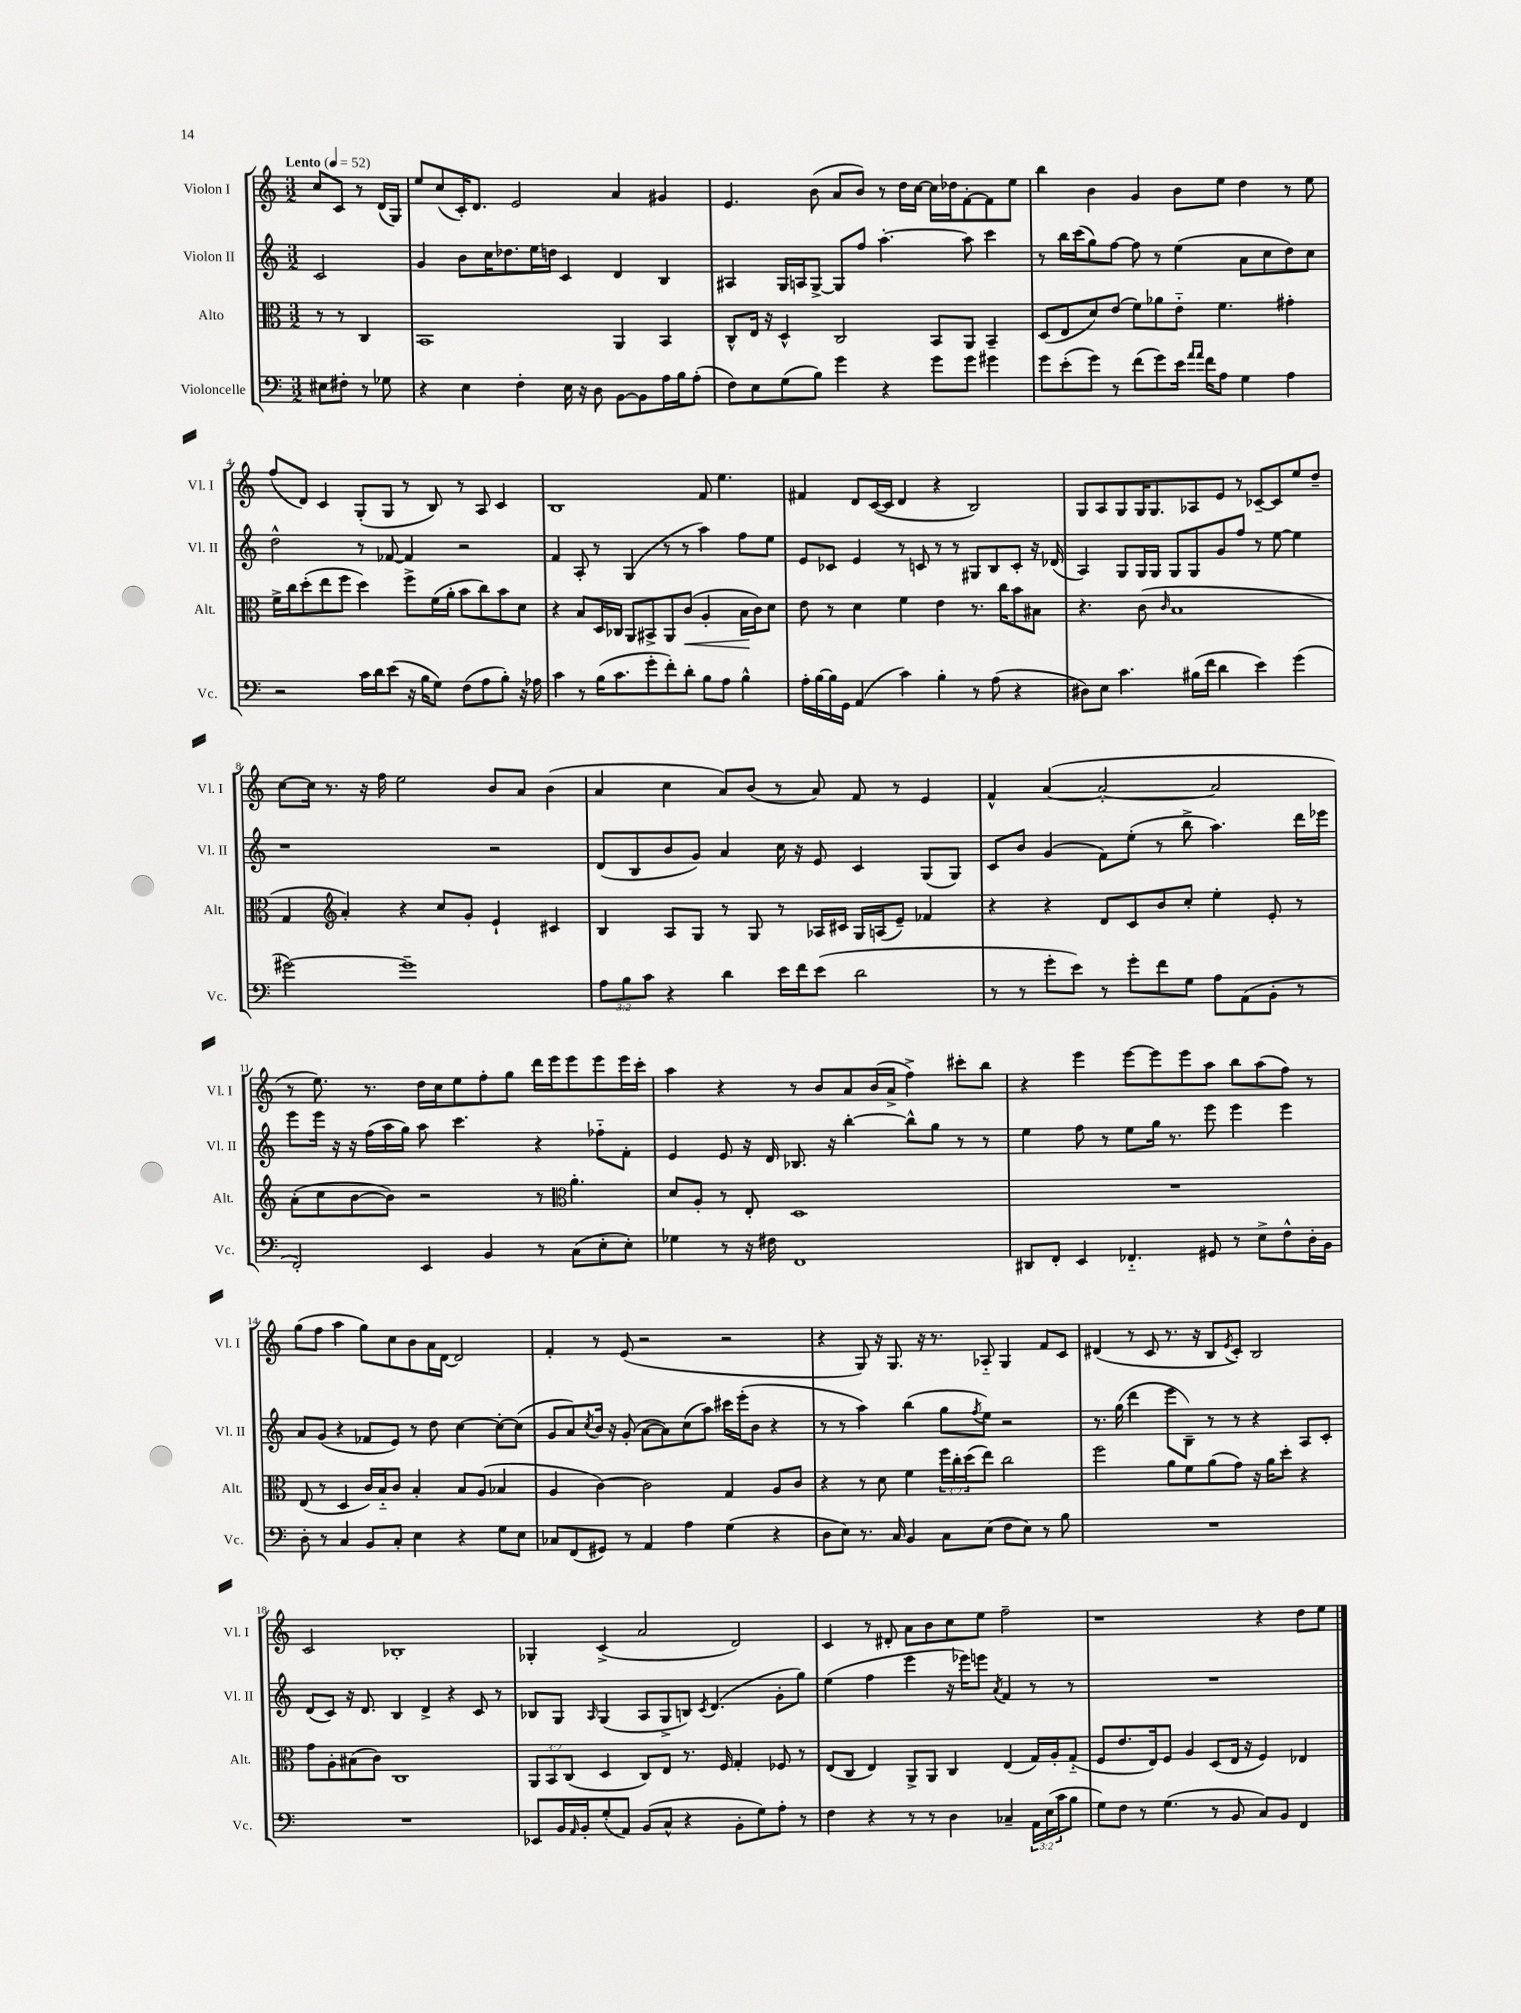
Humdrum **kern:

**kern	**kern	**kern	**kern
*staff4	*staff3	*staff2	*staff1
*clefF4	*clefC3	*clefG2	*clefG2
*k[]	*k[]	*k[]	*k[]
*M3/2	*M3/2	*M3/2	*M3/2
*MM52	*MM52	*MM52	*MM52
8E#\L	8r	2c/	8cc/L
8F#'\J	8r	.	8c/J
8r	4C/	.	8r
8G-\	.	.	(16d/LL
.	.	.	16G/JJ)
=	=	=	=
4r	1BB	4g/	8ee/L
.	.	.	(8cc/
4E\	.	8b\L	16c'/K)
.	.	.	8.d/J
.	.	16cc\K	.
.	.	8.dd-\	.
4F'\	.	.	2e/
.	.	16ee\L	.
.	.	16dd\JJ	.
16E\	.	4c/	.
16r	.	.	.
8D\	.	.	.
[8BB\L	4AA/	4d/	4a/
8BB\]	.	.	.
16A\L	4BB/	4B/	4g#/
16B\J	.	.	.
(8A'\J	.	.	.
=	=	=	=
8F\L)	8C^^/L	4A#/	4.e/
8E\	16E/Jk	.	.
.	16r	.	.
(8G\	4D^^/	16G/LL	.
.	.	16A/J	.
8B\J)	.	[8G^/J	(8b\
4g\	2C/	8G/]L	8a/L
.	.	8ff/J	8b/J)
4r	.	[4.aa'\	8r
.	.	.	16dd\LL
.	.	.	[16cc\JJ
8g\L	8BB/L	.	16cc\]LL
.	.	.	16dd-\J
8g\J	8AA/J	8aa\]	[8f'\
4g#\	4BB~/	4ccc\	8f\]
.	.	.	8ee\J
=	=	=	=
8g\L	(8D/L	8r	4bb\
(8e'\	8E/	16bb\LL	.
.	.	(16ccc\J	.
8g\J)	8d/)	8gg\)	4b\
8r	(8e/J	[8ff\J	.
(8f\L	8f\L)	8ff\]	4g/
8g\)	8a-\	8r	.
16e\Jk	8e'~\J	(4ee\	8b\L
16qqa/LL	.	.	.
16qqa/JJ	.	.	.
16f\LK	.	.	.
8A\J	4.f\	.	8ee\J
4G\	.	8a\L	4dd\
.	.	8cc\	.
4A\	4g#'\	8dd\)	8r
.	.	8cc\J	8ee\
=	=	=	=
2r	16f^\LL	2dd^^\	(8ff/L
.	16cc\J	.	.
.	(8dd'\	.	8d/J)
.	8ee\	.	4c/
.	8ff\J	.	.
16c\LL	4dd\)	8r	(8G'/L
16d\J	.	.	.
(8e\J	.	[8f-/	8G/J
16r	8ff^\L	4f-/]	8r
16B\LK	.	.	.
8G\J)	(16f\L	.	8B/)
.	16a'\JJ	.	.
(8F\L	8b\L	2r	8r
8A\	8cc\)	.	8A/
8B'\J)	8b\	.	4c/
16r	8d\J	.	.
16A-\	.	.	.
=	=	=	=
4c\	4r	4f/	1B
8r	8B/L	8A'/	.
(16B\LK	16D/L	8r	.
8.c\	16C-/JJ	.	.
.	8AA/L	(4G/	.
8g'\	8BB#^/	.	.
8f'\)	8AA/	8r	.
8d'\J	(8c/J	8r	.
8B\L	4A'/	4aa\)	8f/
8A\J	.	.	4.ee\
4B^^\	16B\LL	8ff\L	.
.	16c\J)	.	.
.	8d\J	8ee\J	.
=	=	=	=
16A'\LL	8e\	8e/L	4f#/
[16B\	.	.	.
16B\]	8r	8c-/J	.
16GG\JJ	.	.	.
(4AA/	4d\	4e/	8d/L
.	.	.	([16c/L
.	.	.	16c/]JJ
4c\)	4f\	8r	4d/
.	.	8c/	.
4B'\	4e\	8r	4r
.	.	8r	.
8r	8.r	8G#/L	2B/)
(8A\	.	8B/	.
.	16cc\LK	.	.
4r	8b\	8c'/J	.
.	8B#\J	16r	.
.	.	(16d-/	.
=	=	=	=
8D#\L)	4.r	4A/)	8G/L
8E\J	.	.	8A/
4.c\	.	8G/L	8G/
.	(8c\	16G/L	16G/K
.	.	16G/JJ	8.G/
.	16qqc/	.	.
.	1B	8G/L	.
(16B#\LL	.	8G/	8A-/
16f\JJ	.	.	.
4d\	.	8g/	8e/J
.	.	8ff/J	8r
4e\)	.	8r	[8c-~/L
.	.	[8ee\	8c-/]
(4g\	.	4ee\]	8ee/
.	.	.	8dd~/J
=	=	=	=
[2g#\)	4G/	1r	[8cc\L
.	.	.	16cc\]Jk
.	.	.	8.r
*	*clefG2	*	*
.	4a'/)	.	.
.	.	.	16r
.	.	.	16ff\
1g#~]	4r	.	2ee\
.	8cc/L	.	.
.	8g'/J	.	.
.	4e`/	2r	8b/L
.	.	.	8a/J
.	4c#/	.	(4b\
=	=	=	=
12A\L	4B/	(8d/L	4a/
12B\	.	.	.
.	.	8B/	.
12c\J	.	.	.
4r	8A/L	8b/	4cc\
.	8G/J	8g/J)	.
4d\	8r	4a/	8a/L)
.	8G/	.	(8b/J
16e\LL	8r	16cc\	8r
16f\J	.	16r	.
(8e\J	16A-/LL	8e/	8a/)
.	16c#/JJ	.	.
2d\	16G/LL	4c/	8f/
.	(16A/J	.	.
.	8e~/J)	.	8r
.	4f-/	(8G/L	4e/
.	.	8G/J)	.
=	=	=	=
8r	4r	8c/L	4f^^/
8r	.	8b/J	.
8g'\L	4r	(4g/	([4a/
8e\J)	.	.	.
8r	8d/L	8f\L)	2a'/_
8g'\L	8c/	(8ee'\J	.
8f\	8b/	8r	.
8G\J	8cc'/J	8bb^\	.
8A\L	4ee'\	4.aa\)	2a/]
(8AA\	.	.	.
8BB'\J	8e'/	.	.
8r	8r	16ddd\LL	.
.	.	16eee-\JJ	.
=	=	=	=
2FF'/)	(8a'\L	8eee\L	8r
.	8cc\	16eee\Jk	8.ee\)
.	.	16r	.
.	[8b\	16r	.
.	.	(16ff\LL	8.r
.	8b\]J)	16aa\	.
.	.	16gg\JJ)	.
4EE/	2r	8aa\	16dd\LL
.	.	.	16cc\J
.	.	4.ccc\	8ee\
4BB/	.	.	8ff'\
.	.	.	8gg\J
8r	8r	4r	16ddd\LL
.	.	.	16eee\J
*	*clefC3	*	*
(8C\L	4.a'\	.	8eee\
8E'\	.	8ff-'~\L	8eee\
8E'\J)	.	8f'\J	16eee\L
.	.	.	16ccc'\JJ
=	=	=	=
4G-\	8d/L	4e/	4aa\
.	8A'/J	.	.
8r	8r	8e/	4r
16r	8E'/	16r	.
16F#\	.	16d/	.
1FF	1D	8.B-/	8r
.	.	.	8b/L
.	.	16r	.
.	.	[4bb'\	8a/
.	.	.	(16b/L
.	.	.	16a^/JJ
.	.	8bb^^\]L	4ff^\)
.	.	8gg\J	.
.	.	8r	8ccc#'\L
.	.	8r	8bb\J
=	=	=	=
8DD#/L	1.r	4ee\	4r
8FF'/J	.	.	.
4EE/	.	8ff\	4eee\
.	.	8r	.
4.FF-'~/	.	8ee\L	[8eee\L
.	.	16gg\Jk	8eee\]
.	.	8.r	.
.	.	.	8eee\
8GG#/	.	8eee\	8aa\J
8r	.	4eee\	8bb\L
8E^\L	.	.	(8aa\
8F^^\	.	4eee\	8ff\J)
16D'\L	.	.	8r
16BB\JJ	.	.	.
=	=	=	=
8D'\	(8E/	8a/L	(8gg\L
8r	8r	(8g/J	8ff\J
4C/	4D/	4r	4aa\
8BB/L	16c/LL)	8f-/L	8gg\L)
.	16B'~/J	.	.
8C'/J	8c/J	8e/J)	8cc\
4E\	4B'/	8r	8b\
.	.	8dd\	16a\L
.	.	.	[16d\JJ
4r	8B/L	[4cc\	2d/]
.	(8A/J	.	.
8G\L	4B-/	8cc'\_L	.
8E\J	.	(8cc\]J	.
=	=	=	=
8C-/L	4A/	8g/L	4f'/
(8FF/	.	8a/)	.
.	.	8qcc/	.
8GG#/J)	[4c\)	16b/Jk	8r
.	.	16r	.
8r	.	(8g'/	(8e/
4AA/	2c\]	[8a\L	2r
.	.	8a\])	.
4A\	.	(8cc\	.
.	.	8aa\J)	.
(4G\	4G/	16ccc#\LL	2r
.	.	(16eee'\J	.
.	.	8b\J	.
4r	8A/L	4r	.
.	8c/J	.	.
=	=	=	=
8D\L	4r	8r	4r
8E\J)	.	8r	.
8.r	8r	4aa\)	8G/)
.	8d\	.	16r
16C/	.	.	8.G/
4BB/	4f\	(4bb\	.
.	.	.	16r
.	.	.	8.r
8C\L	24ff\LL	8gg\L	.
.	24cc'\	.	.
.	(24dd\J	.	.
.	.	8qff/	.
(8E\J	8ee\J)	8ee\J)	8A-'~/
8F\L	2cc\	2r	4G/
8E\J)	.	.	.
8r	.	.	8f/L
8B\	.	.	8c/J
=	=	=	=
1.r	2ff\	8.r	(4d#/
.	.	(16gg\	.
.	.	4ddd\	8r
.	.	.	8c/
.	8a\L	8eee\L	8.r
.	8f\	8B~\J)	.
.	.	.	16r
.	(8a\	8r	8B/L
.	.	.	8qe/
.	8g\J)	8r	8c'/J)
.	16r	4r	2B/
.	16a\LK	.	.
.	8dd'\J	.	.
.	4r	8A/L	.
.	.	8c'/J	.
=	=	=	=
1.r	8g\L	(8d/L	2c/
.	8A'\	8c/J)	.
.	(8B#\	16r	.
.	.	8.d/	.
.	8c\J)	.	.
.	1C	4B/	1B-'
.	.	4d^/	.
.	.	4r	.
.	.	8c/	.
.	.	8r	.
=	=	=	=
8EE-/L	12AA/L	8B-/L	4G-'/
.	12BB/	.	.
16BB/L	.	8G/J	.
.	(12C/J	.	.
16qqAA/	.	.	.
16BB'/J	.	.	.
.	.	16qqA/	.
(8G'/	4D/	(4G/	(4c^/
8AA/J)	.	.	.
(8BB/L	8C/L)	8A/L	2a/
8C^^/J	8E/J	8G^/	.
4r	8.r	8B/J)	.
.	.	8qc/	.
.	.	(4.d/	.
.	16F/	.	.
8BB'\L	4G'/	.	2d/)
8G\)	.	.	.
8A'\J	8F-/	8g'\L	.
8r	8r	8gg\J)	.
=	=	=	=
4F\	(8E/L	(4ee\	4c/
.	8C/J	.	.
4r	4E/)	4ff\	8r
.	.	.	8d#'/
8r	8AA^/L	4eee\	8a\L
8r	8AA/J	.	8b\
4D\	4C/	16r	8cc\
.	.	16eee-\LK)	.
.	.	8eee\J	8ee\J
.	.	8qa/	.
4C-~/	(4E/	4f/	2ff~\
24AA\LL	16G/LL)	8r	.
(24E\	.	.	.
.	16A'/J	.	.
24c\J	.	.	.
8B\J	(8G'~/J	8r	.
=	=	=	=
8G\L)	8F/L	1.r	1r
8F\J	8.e/	.	.
8r	.	.	.
.	16E/k)	.	.
(4.G\	8F/J	.	.
.	4A/	.	.
8r	(8D/L	.	.
8BB/	16E/Jk	.	.
.	16r	.	.
8C/L)	4F/)	.	4r
8BB/J	.	.	.
4FF/	4E-/	.	8dd\L
.	.	.	8ee\J
==	==	==	==
*-	*-	*-	*-
